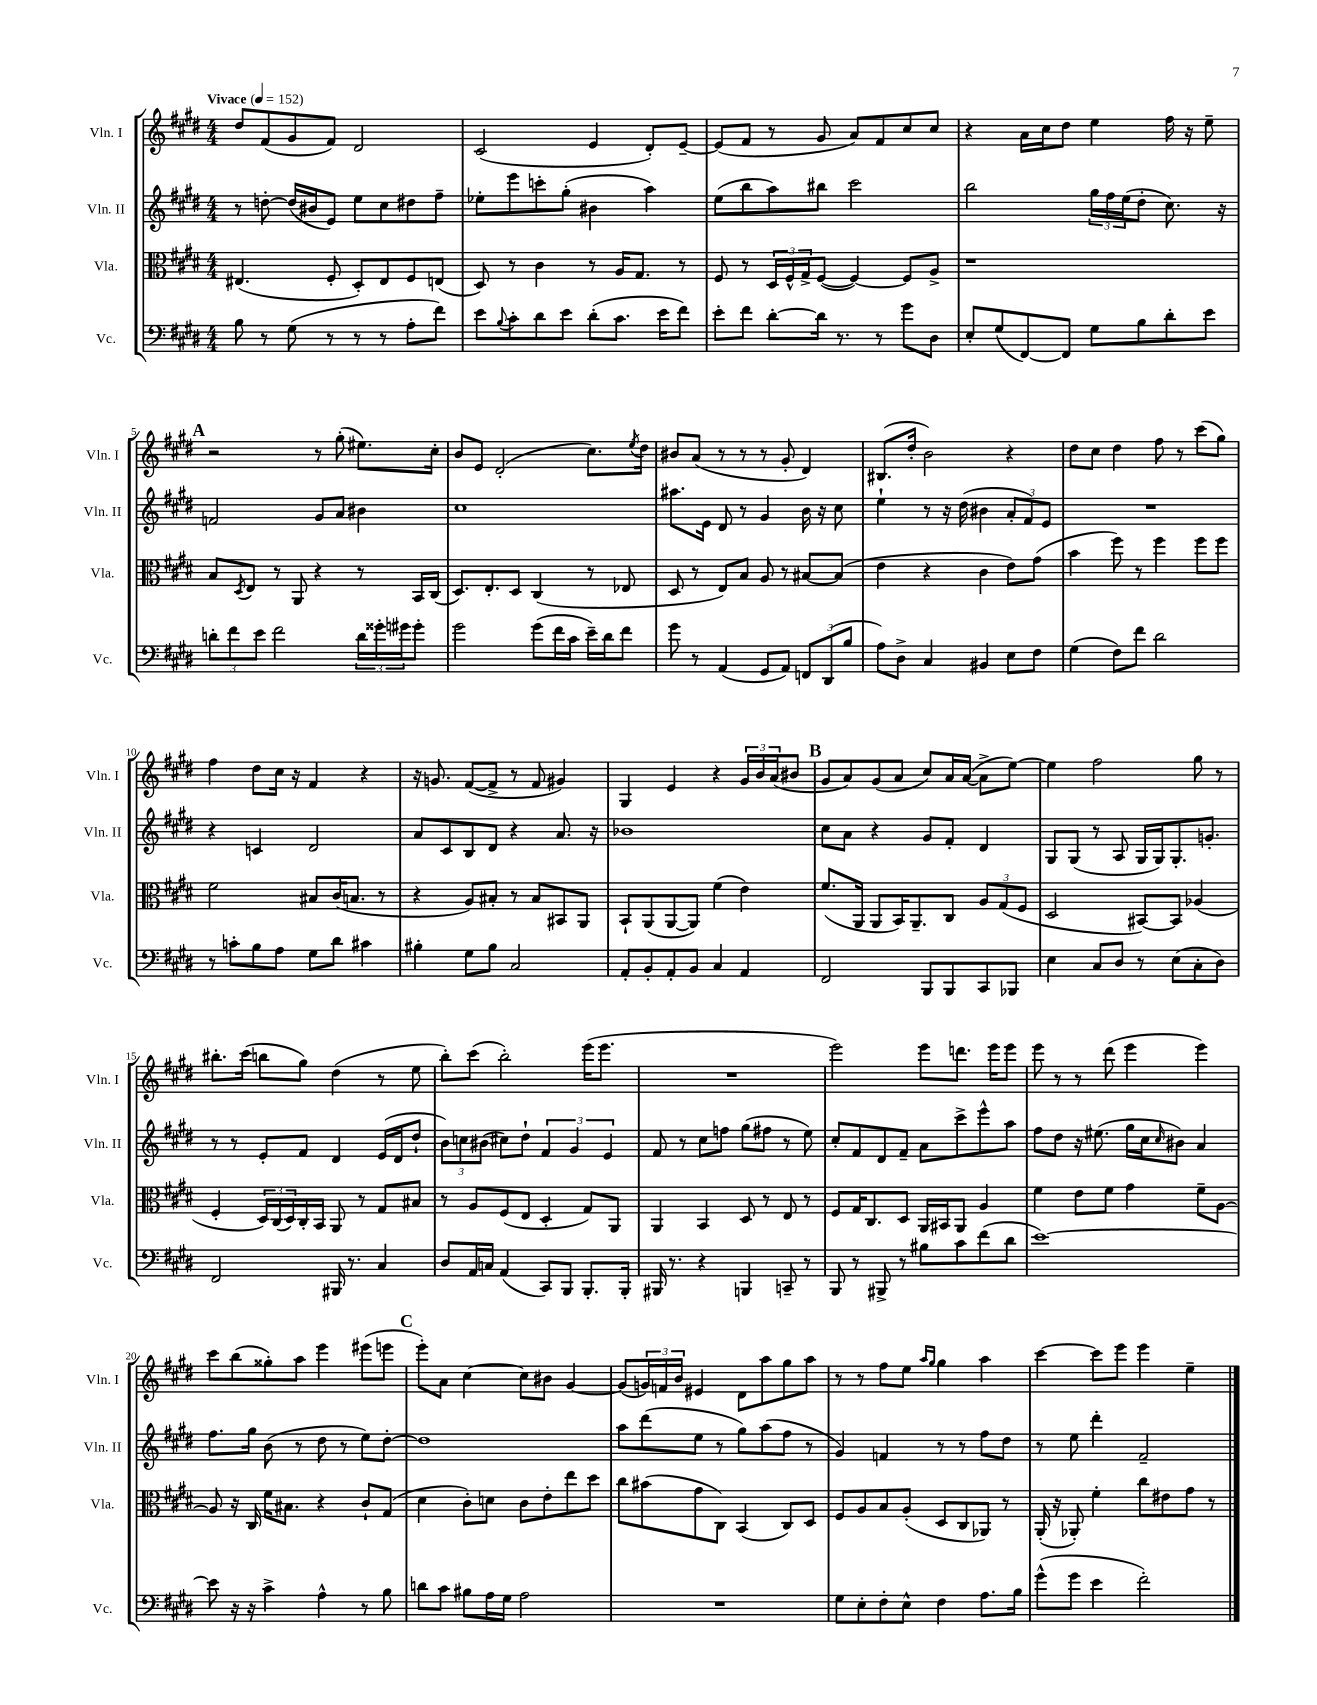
<<
\new StaffGroup <<
\new Staff = "s0" \with { instrumentName = "Vln. I" shortInstrumentName = "Vln. I" } {
    \clef treble \key e \major \numericTimeSignature \time 4/4 \tempo "Vivace" 4 = 152
    dis''8 fis'8( gis'8 fis'8) dis'2 |
    cis'2( e'4 dis'8-.) e'8~-- |
    e'8( fis'8 r8 gis'8 a'8) fis'8 cis''8 cis''8 |
    r4 a'16 cis''16 dis''8 e''4 fis''16 r16 e''8-- |
    \mark \markup { \bold "A" } r2 r8 gis''8-.( eis''8.) cis''16-. |
    b'8 e'8 dis'2-.( cis''8.) \acciaccatura { e''8 } dis''16 |
    bis'8 a'8( r8 r8 r8 gis'8-. dis'4) |
    bis8.( dis''16-. b'2) r4 |
    dis''8 cis''8 dis''4 fis''8 r8 cis'''8( gis''8) |
    fis''4 dis''8 cis''16 r16 fis'4 r4 |
    r16 g'8. fis'8~( fis'8-> r8 fis'8 gis'4) |
    gis4 e'4 r4 \tuplet 3/2 { gis'16 b'16 a'16( } bis'8 |
    \mark \markup { \bold "B" } gis'8 a'8) gis'8( a'8 cis''8) a'16 a'16~( a'8-> e''8~) |
    e''4 fis''2 gis''8 r8 |
    bis''8.-. cis'''16( b''8 gis''8) dis''4( r8 e''8 |
    b''8-.) cis'''8( b''2-.) e'''16( e'''8. |
    R1 |
    e'''2) e'''8 d'''8. e'''16 e'''8 |
    e'''8 r8 r8 dis'''8( e'''4 e'''4) |
    cis'''8 b''8( gisis''8-.) a''8 e'''4 eis'''8( e'''8 |
    \mark \markup { \bold "C" } e'''8-.) a'8 cis''4~ cis''8 bis'8 gis'4~ |
    gis'8( \tuplet 3/2 { g'16) f'16 b'16 } eis'4 dis'8 a''8 gis''8 a''8 |
    r8 r8 fis''8 e''8 \grace { a''16 gis''16 } gis''4 a''4 |
    cis'''4~ cis'''8 e'''8 e'''4 e''4-- \bar "|." |
}
\new Staff = "s1" \with { instrumentName = "Vln. II" shortInstrumentName = "Vln. II" } {
    \clef treble \key e \major \numericTimeSignature \time 4/4
    r8 d''8~-. d''16( bis'16 e'8) e''8 cis''8 dis''8 fis''8-- |
    ees''8-. e'''8 c'''8-. gis''8-.( bis'4 a''4) |
    e''8( b''8 a''8) bis''8 cis'''2 |
    b''2 \tuplet 3/2 { gis''16 fis''16 e''16( } dis''8-. cis''8.) r16 |
    \mark \markup { \bold "A" } f'2 gis'8 a'8 bis'4 |
    cis''1 |
    ais''8. e'16 dis'8 r8 gis'4 b'16 r16 cis''8 |
    e''4-! r8 r16 dis''16( bis'4 \tuplet 3/2 { a'8-. fis'8) e'8 } |
    R1 |
    r4 c'4 dis'2 |
    a'8 cis'8 b8 dis'8 r4 a'8. r16 |
    bes'1 |
    \mark \markup { \bold "B" } cis''8 a'8 r4 gis'8 fis'8-. dis'4 |
    gis8 gis8( r8 a8 gis16 gis16) gis8.-. g'8.-. |
    r8 r8 e'8-. fis'8 dis'4 e'16( dis'16 dis''8-! |
    \tuplet 3/2 { b'8) c''8 bis'8( } cis''8) dis''8-! \tuplet 3/2 { fis'4 gis'4 e'4 } |
    fis'8 r8 cis''8 f''8 gis''8( fis''8 r8 e''8) |
    cis''8-. fis'8 dis'8 fis'8-- a'8 cis'''8-> e'''8-^ a''8 |
    fis''8 dis''8 r16 eis''8.( gis''16 cis''16 \grace { cis''16 } bis'8) a'4 |
    fis''8. gis''16 b'8( r8 dis''8 r8 e''8) dis''8~-. |
    \mark \markup { \bold "C" } dis''1 |
    a''8 dis'''8( e''8 r8 gis''8) a''8( fis''8 r8 |
    gis'4) f'4 r8 r8 fis''8 dis''8 |
    r8 e''8 dis'''4-. fis'2-- \bar "|." |
}
\new Staff = "s2" \with { instrumentName = "Vla." shortInstrumentName = "Vla." } {
    \clef alto \key e \major \numericTimeSignature \time 4/4
    eis4.( fis8-. dis8-.) eis8 fis8 e8( |
    dis8) r8 cis'4 r8 a16 gis8. r8 |
    fis8 r8 \tuplet 3/2 { dis16 fis16-^ gis16-> } fis8~( fis4~) fis8 a8-> |
    r1 |
    \mark \markup { \bold "A" } b8 \acciaccatura { dis8 } e8 r8 a,8 r4 r8 b,16 cis16( |
    dis8.) e8.-. dis8 cis4( r8 ees8 |
    dis8 r8 e8) b8 a8 r8 bis8~ bis8( |
    e'4 r4 cis'4 e'8) gis'8( |
    b'4 fis''8) r8 fis''4 fis''8 fis''8 |
    fis'2 bis8 cis'16( b8. r8 |
    r4 a8) bis8-. r8 bis8 bis,8 a,8 |
    b,8-! a,8( a,8~ a,8) fis'4( e'4) |
    \mark \markup { \bold "B" } fis'8.( a,16 a,8 b,16) a,8.-- cis8 \tuplet 3/2 { a8 gis8( fis8 } |
    dis2 bis,8~) bis,8 aes4( |
    fis4-. \tuplet 3/2 { dis16) cis16( dis16) } cis16-. b,16 a,8 r8 gis8 bis8 |
    r8 a8 fis8( e8 dis4-. gis8) a,8 |
    a,4 b,4 dis8 r8 e8 r8 |
    fis8 gis16 cis8. dis8 a,16 bis,16 a,8 a4 |
    fis'4 e'8 fis'8 gis'4 fis'8-- a8~ |
    a8 r16 cis16 fis'16 bis8. r4 cis'8-! gis8( |
    \mark \markup { \bold "C" } dis'4 cis'8-.) d'8 cis'8 e'8-. e''8 dis''8 |
    cis''8 bis'8( gis'8 cis8) b,4( cis8) dis8 |
    fis8 a8 b8 a8-.( dis8 cis8 aes,8) r8 |
    a,16-.( r16 aes,8-.) fis'4-. cis''8 eis'8 gis'8 r8 \bar "|." |
}
\new Staff = "s3" \with { instrumentName = "Vc." shortInstrumentName = "Vc." } {
    \clef bass \key e \major \numericTimeSignature \time 4/4
    b8 r8 gis8( r8 r8 r8 a8-. fis'8) |
    e'8 \appoggiatura { b8 } cis'8-. dis'8 e'8 dis'8-.( cis'8. e'16 fis'8) |
    e'8-. fis'8 dis'8~-. dis'16 r8. r8 gis'8 dis8 |
    e8-. gis8( fis,8~) fis,8 gis8 b8 dis'8-. e'8 |
    \mark \markup { \bold "A" } \tuplet 3/2 { d'8-. fis'8 e'8 } fis'2 \tuplet 3/2 { d'16 gisis'16-. gis'16 } gis'8-. |
    gis'2 gis'8( fis'16 cis'16 e'16--) dis'16 fis'8 |
    gis'8 r8 a,4( gis,8 a,8) \tuplet 3/2 { f,8 dis,8( b8 } |
    a8) dis8-> cis4 bis,4 e8 fis8 |
    gis4( fis8) fis'8 dis'2 |
    r8 c'8-. b8 a8 gis8 dis'8 cis'4 |
    bis4-. gis8 bis8 cis2 |
    a,8-. b,8-. a,8-. b,8 cis4 a,4 |
    \mark \markup { \bold "B" } fis,2 b,,8 b,,8 cis,8 bes,,8 |
    e4 cis8 dis8 r8 e8( cis8-. dis8) |
    fis,2 bis,,16 r8. cis4 |
    dis8 a,16 c16 a,4( cis,8) b,,8 b,,8.-. b,,16-. |
    bis,,16 r8. r4 b,,4 c,8-- r8 |
    b,,8 r8 bis,,8-> r8 bis8 cis'8 fis'8( dis'8 |
    e'1~) |
    e'8 r16 r16 cis'4-> a4-^ r8 b8 |
    \mark \markup { \bold "C" } d'8 cis'8 bis8 a16 gis16 a2 |
    R1 |
    gis8 e8-. fis8-. e8-^ fis4 a8. b16 |
    gis'8-^( gis'8 e'4 fis'2-.) \bar "|." |
}
>>
>>
